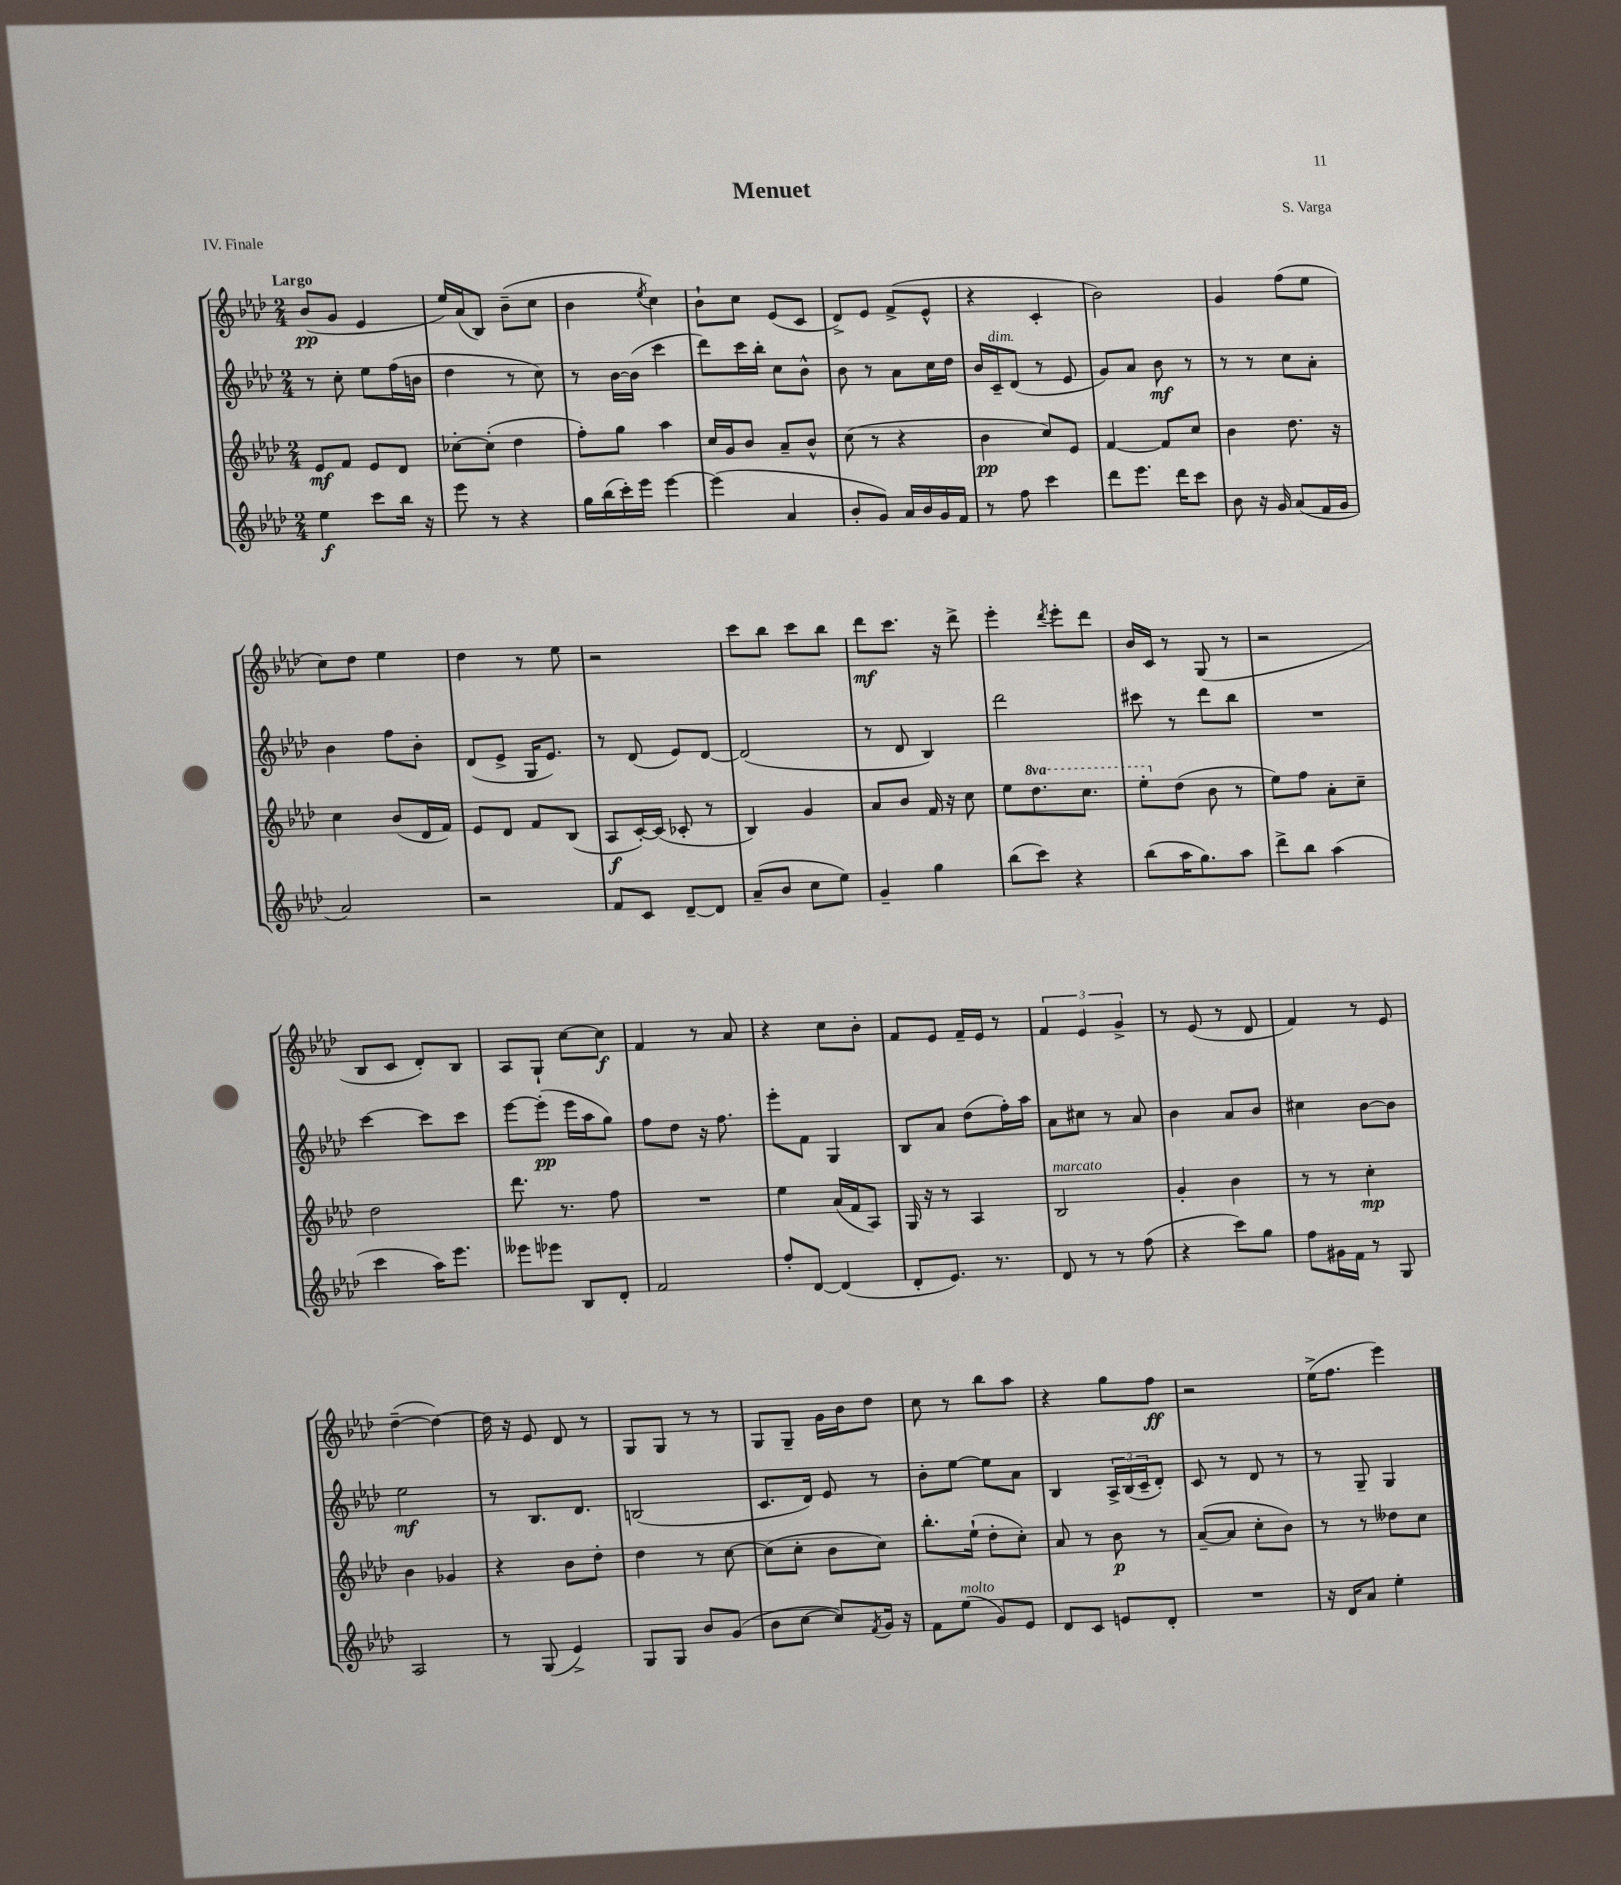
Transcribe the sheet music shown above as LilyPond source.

\header { title = "Menuet" composer = "S. Varga" piece = "IV. Finale" }
<<
\new StaffGroup <<
\new Staff = "s0" {
    \clef treble \key aes \major \numericTimeSignature \time 2/4 \tempo "Largo"
    bes'8\pp( g'8 ees'4 |
    ees''16) aes'16( bes8) bes'8--( c''8 |
    bes'4 \acciaccatura { ees''8 } c''4) |
    bes'8-! c''8 ees'8( c'8 |
    des'8->) ees'8 f'8->( ees'8-^ |
    r4 c'4-. |
    bes'2) |
    g'4 f''8( ees''8 |
    c''8) des''8 ees''4 |
    des''4 r8 ees''8 |
    r2 |
    c'''8 bes''8 c'''8 bes''8 |
    des'''8\mf c'''8. r16 des'''8-> |
    ees'''4-. \acciaccatura { des'''8 } ees'''8-. des'''8 |
    bes'16 c'16 r8 g8( r8 |
    r2 |
    bes8 c'8 des'8-.) bes8 |
    aes8 g8-! c''8~ c''8\f |
    f'4 r8 aes'8 |
    r4 c''8 bes'8-. |
    f'8 ees'8 f'16-- ees'16 r8 |
    \tuplet 3/2 { f'4 ees'4 g'4-> } |
    r8 ees'8( r8 des'8 |
    f'4) r8 ees'8 |
    des''4~--( des''4~) |
    des''16 r16 ees'8 des'8 r8 |
    g8 g8 r8 r8 |
    g8 g8-- g'16 bes'16 des''8 |
    c''8 r8 bes''8 aes''8 |
    r4 g''8 f''8\ff |
    r2 |
    ees''16->( f''8. ees'''4) \bar "|." |
}
\new Staff = "s1" {
    \clef treble \key aes \major \numericTimeSignature \time 2/4
    r8 c''8-. ees''8 f''16( b'16 |
    des''4 r8 c''8) |
    r8 bes'16~ bes'16( c'''4 |
    des'''8) c'''16 bes''16-. c''8 bes'8-^ |
    bes'8 r8 aes'8 c''16 des''16 |
    bes'16 c'16--^\markup { \italic "dim." } des'8( r8 ees'8 |
    g'8) aes'8 bes'8\mf r8 |
    r8 r8 c''8 aes'8-. |
    bes'4 f''8 bes'8-. |
    des'8( ees'8-> g16 ees'8.) |
    r8 des'8( ees'8) des'8~ |
    des'2( |
    r8 des'8 bes4) |
    des'''2 |
    cis'''8 r8 des'''8 bes''8 |
    R2 |
    c'''4~ c'''8 c'''8 |
    ees'''8~ ees'''8-.\pp( ees'''16 aes''16 g''8) |
    f''8 des''8 r16 f''8. |
    ees'''8-. f'8 g4 |
    bes8 aes'8 des''8( f''16-.) aes''16 |
    aes'8 cis''8 r8 aes'8 |
    bes'4 aes'8 bes'8 |
    cis''4 bes'8~ bes'8 |
    ees''2\mf |
    r8 bes8. des'8. |
    b2( |
    c'8. des'16) ees'8 r8 |
    bes'8-. ees''8~ ees''8 aes'8 |
    bes4 \tuplet 3/2 { aes16-> bes16( c'16-- } des'8-.) |
    c'8 r8 des'8 r8 |
    r8 g8-- g4 \bar "|." |
}
\new Staff = "s2" {
    \clef treble \key aes \major \numericTimeSignature \time 2/4 \set Staff.ottavationMarkups = #ottavation-simple-ordinals
    ees'8\mf f'8 ees'8 des'8 |
    ces''8~-. ces''8-.( des''4 |
    f''8-.) g''8 aes''4 |
    c''16 g'16 bes'8 aes'8-- bes'8-^ |
    c''8( r8 r4 |
    bes'4\pp c''8) ees'8 |
    f'4~ f'8 c''8 |
    bes'4 des''8. r16 |
    c''4 bes'8( des'16 f'16) |
    ees'8 des'8 f'8 bes8( |
    aes8\f c'16~-.) c'16( ces'8-. r8 |
    bes4) g'4 |
    aes'8 bes'8 f'16 r16 c''8 |
    ees''8 \ottava #1 des'''8. c'''8. |
    ees'''8-. \ottava #0 des''8( bes'8 r8 |
    ees''8) f''8 aes'8-. c''8-- |
    des''2 |
    des'''8. r8. f''8 |
    R2 |
    ees''4 aes'16( f'16 aes8) |
    g16 r16 r8 aes4 |
    bes2^\markup { \italic "marcato" } |
    g'4-. bes'4 |
    r8 r8 c''4-.\mp |
    bes'4 ges'4 |
    r4 bes'8 des''8-. |
    des''4 r8 c''8~ |
    c''8( c''8-. bes'8 c''8) |
    bes''8.-. ees''16-!( des''8-. c''8-.) |
    aes'8 r8 bes'8\p r8 |
    aes'8~--( aes'8 c''8-. bes'8) |
    r8 r8 deses''8 c''8 \bar "|." |
}
\new Staff = "s3" {
    \clef treble \key aes \major \numericTimeSignature \time 2/4
    ees''4\f c'''8 bes''16 r16 |
    ees'''8 r8 r4 |
    g''16 bes''16( c'''16-.) ees'''16 ees'''4~ |
    ees'''4( aes'4 |
    bes'8-. g'8) aes'16 bes'16 g'16 f'16 |
    r8 f''8 c'''4 |
    des'''8 ees'''8. des'''16 c'''8 |
    bes'8 r16 g'16 aes'8( f'16 g'16 |
    aes'2) |
    r2 |
    f'8 c'8 des'8~-- des'8 |
    aes'8--( bes'8 c''8 ees''8) |
    g'4-- g''4 |
    bes''8( c'''8) r4 |
    bes''8( aes''16 g''8.) aes''8 |
    des'''8-> bes''8 aes''4( |
    c'''4 aes''16) ees'''8. |
    eeses'''8 ees'''8 bes8 des'8-. |
    f'2 |
    f''8-. des'8~ des'4( |
    des'8-. ees'8.) r8. |
    des'8 r8 r8 f''8( |
    r4 c'''8) g''8 |
    f''8 gis'16 f'16 r8 g8 |
    aes2 |
    r8 g8( ees'4->) |
    g8 g8 bes'8 g'8( |
    bes'8 c''8~ c''8) \acciaccatura { f'8 } g'16 r16 |
    f'8 ees''8^\markup { \italic "molto" }( g'8) ees'8 |
    des'8 c'8 e'8 des'8-. |
    R2 |
    r16 des'16 aes'8 ees''4-. \bar "|." |
}
>>
>>
\layout { \context { \Score \remove "Bar_number_engraver" } }
